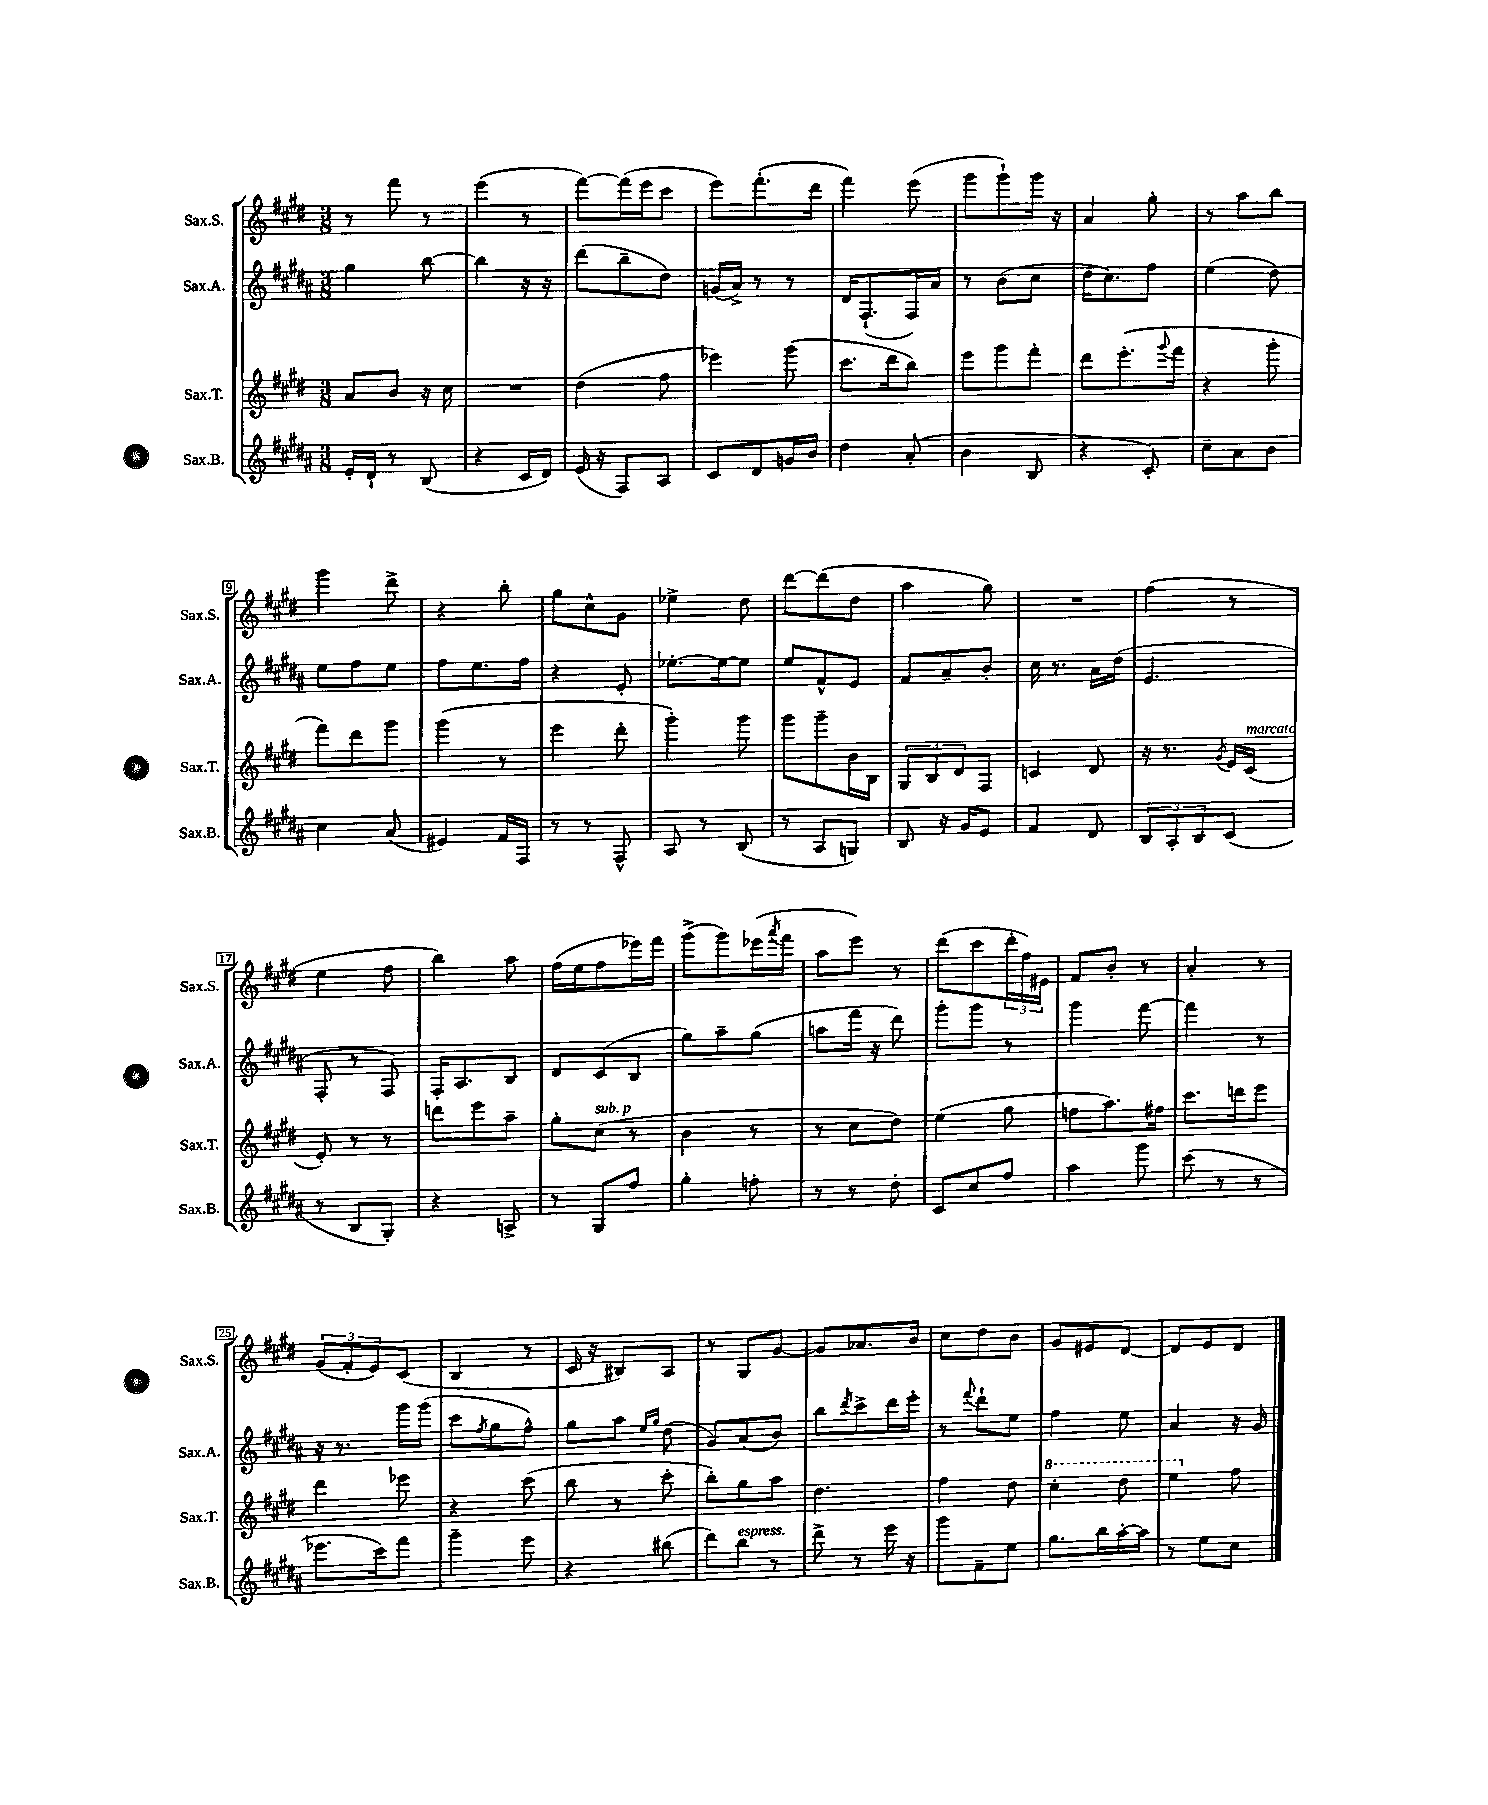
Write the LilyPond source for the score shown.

<<
\new StaffGroup <<
\new Staff = "s0" \with { instrumentName = "Sax.S." shortInstrumentName = "Sax.S." } {
    \clef treble \key e \major \numericTimeSignature \time 3/8
    r8 fis'''8 r8 |
    e'''4( r8 |
    fis'''8~) fis'''16( e'''16 cis'''8 |
    e'''8) fis'''8.-.( dis'''16 |
    fis'''4) e'''8( |
    gis'''8 gis'''8-!) gis'''16 r16 |
    a'4 gis''8-. |
    r8 a''8 b''8 |
    gis'''4 dis'''8-> |
    r4 b''8-. |
    gis''8 cis''8-^ gis'8 |
    ees''4-> dis''8 |
    dis'''8~ dis'''8( dis''8 |
    a''4 gis''8) |
    R4. |
    fis''4( r8 |
    e''4 fis''8 |
    b''4) a''8 |
    fis''16( e''16 fis''8 ees'''16) fis'''16 |
    gis'''8->( gis'''8) ees'''16( \acciaccatura { a'''8 } fis'''16 |
    a''8 e'''8) r8 |
    dis'''8( cis'''8 \tuplet 3/2 { dis'''16-. fis''16) eis'16 } |
    fis'8 b'8-. r8 |
    a'4-. r8 |
    \tuplet 3/2 { gis'8( fis'8-. e'8) } cis'8( |
    b4 r8 |
    cis'16 r16 bis8) a8 |
    r8 gis8 gis'8~ |
    gis'8 aes'8. b'16 |
    cis''8 dis''8 b'8 |
    gis'8 eis'8 dis'8~ |
    dis'8 e'8 dis'8 \bar "|." |
}
\new Staff = "s1" \with { instrumentName = "Sax.A." shortInstrumentName = "Sax.A." } {
    \clef treble \key b \major \numericTimeSignature \time 3/8
    gis''4 b''8~ |
    b''4 r16 r16 |
    dis'''8( b''8-- dis''8) |
    g'16( ais'16->) r8 r8 |
    dis'16 fis8.-!( fis16) ais'16 |
    r8 b'8( cis''8 |
    dis''16 cis''8.) fis''8 |
    e''4( dis''8) |
    e''8 fis''8 e''8 |
    fis''8 e''8. fis''16 |
    r4 e'8-. |
    ees''8.~-. ees''16~ ees''8 |
    e''8 fis'8-^ e'8 |
    fis'8 ais'8-- b'8-. |
    cis''16 r8. ais'16 dis''16( |
    e'4. |
    fis8-. r8 fis8) |
    fis16-. ais8. b8 |
    dis'8 cis'8( b8 |
    gis''8) ais''8-- gis''8( |
    a''8 fis'''16 r16 dis'''8) |
    gis'''8-. gis'''8 r8 |
    gis'''4 fis'''8~ |
    fis'''4 r8 |
    r16 r8. gis'''16 gis'''16( |
    cis'''8 \acciaccatura { fis''8 } gis''8 fis''8-^) |
    gis''8 ais''8 \grace { e''16 gis''16 } dis''8( |
    gis'8) ais'8( b'8) |
    b''8 \acciaccatura { dis'''8 } cis'''8-> dis'''16 e'''16-. |
    r8 \appoggiatura { fis'''8 } dis'''8-! e''8 |
    fis''4 e''8 |
    ais'4 r16 gis'16 \bar "|." |
}
\new Staff = "s2" \with { instrumentName = "Sax.T." shortInstrumentName = "Sax.T." } {
    \clef treble \key e \major \numericTimeSignature \time 3/8
    a'8 b'8 r16 cis''16 |
    R4. |
    dis''4( fis''8 |
    ees'''4) gis'''8( |
    cis'''8. dis'''16 b''8) |
    e'''8 gis'''8 fis'''8-. |
    dis'''8 e'''8.-.( \appoggiatura { gis'''8 } fis'''16 |
    r4 gis'''8-. |
    fis'''8) dis'''8 gis'''8 |
    gis'''4( r8 |
    e'''4 dis'''8-. |
    gis'''4-.) gis'''8 |
    gis'''8 gis'''8-- b'16 b16 |
    \tuplet 3/2 { gis8 b8 dis'8 } fis8 |
    c'4 dis'8 |
    r16 r8. \acciaccatura { gis'8 } e'16 cis'16^\markup { \italic "marcato" }( |
    e'8-.) r8 r8 |
    d'''8 e'''8 a''8-- |
    gis''8-. cis''8^\markup { \italic "sub. p" }( r8 |
    b'4 r8 |
    r8 cis''8 dis''8) |
    e''4( gis''8 |
    f''8 a''8.) fis''16 |
    cis'''8. d'''16 e'''8 |
    dis'''4 ees'''8 |
    r4 cis'''8( |
    b''8 r8 cis'''8-. |
    b''8-.) gis''8 a''8 |
    dis''4. |
    fis''4 dis''8 |
    \ottava #1 cis'''4-. dis'''8 |
    e'''4 \ottava #0 fis''8 \bar "|." |
}
\new Staff = "s3" \with { instrumentName = "Sax.B." shortInstrumentName = "Sax.B." } {
    \clef treble \key b \major \numericTimeSignature \time 3/8
    e'16-. dis'16-! r8 b8( |
    r4 cis'16 dis'16) |
    e'16( r16 fis8) ais8 |
    cis'8 dis'8 g'16 b'16 |
    dis''4 ais'8-.( |
    b'4 b8 |
    r4 cis'8-.) |
    cis''8-- ais'8 b'8 |
    cis''4 ais'8( |
    eis'4) fis'16 fis16 |
    r8 r8 fis8-^ |
    ais8 r8 b8( |
    r8 ais8 g8) |
    b8 r16 gis'16 e'8 |
    fis'4 dis'8 |
    \tuplet 3/2 { b8 ais8-. b8 } cis'8( |
    r8 b8 gis8-.) |
    r4 a8-> |
    r8 gis8 fis''8 |
    gis''4-. f''8-. |
    r8 r8 dis''8-. |
    cis'8 cis''8 fis''8 |
    ais''4 gis'''8 |
    cis'''8( r8 r8 |
    ees'''8. cis'''16) fis'''8 |
    gis'''4-- e'''8 |
    r4 bis''8( |
    dis'''8) b''8^\markup { \italic "espress." } r8 |
    dis'''8-> r8 e'''16 r16 |
    gis'''8 fis'8-- e''8 |
    gis''8. b''16 ais''16~-. ais''16 |
    r8 e''8 cis''8 \bar "|." |
}
>>
>>
\layout { \context { \Score \override BarNumber.stencil = #(make-stencil-boxer 0.1 0.3 ly:text-interface::print) } }
